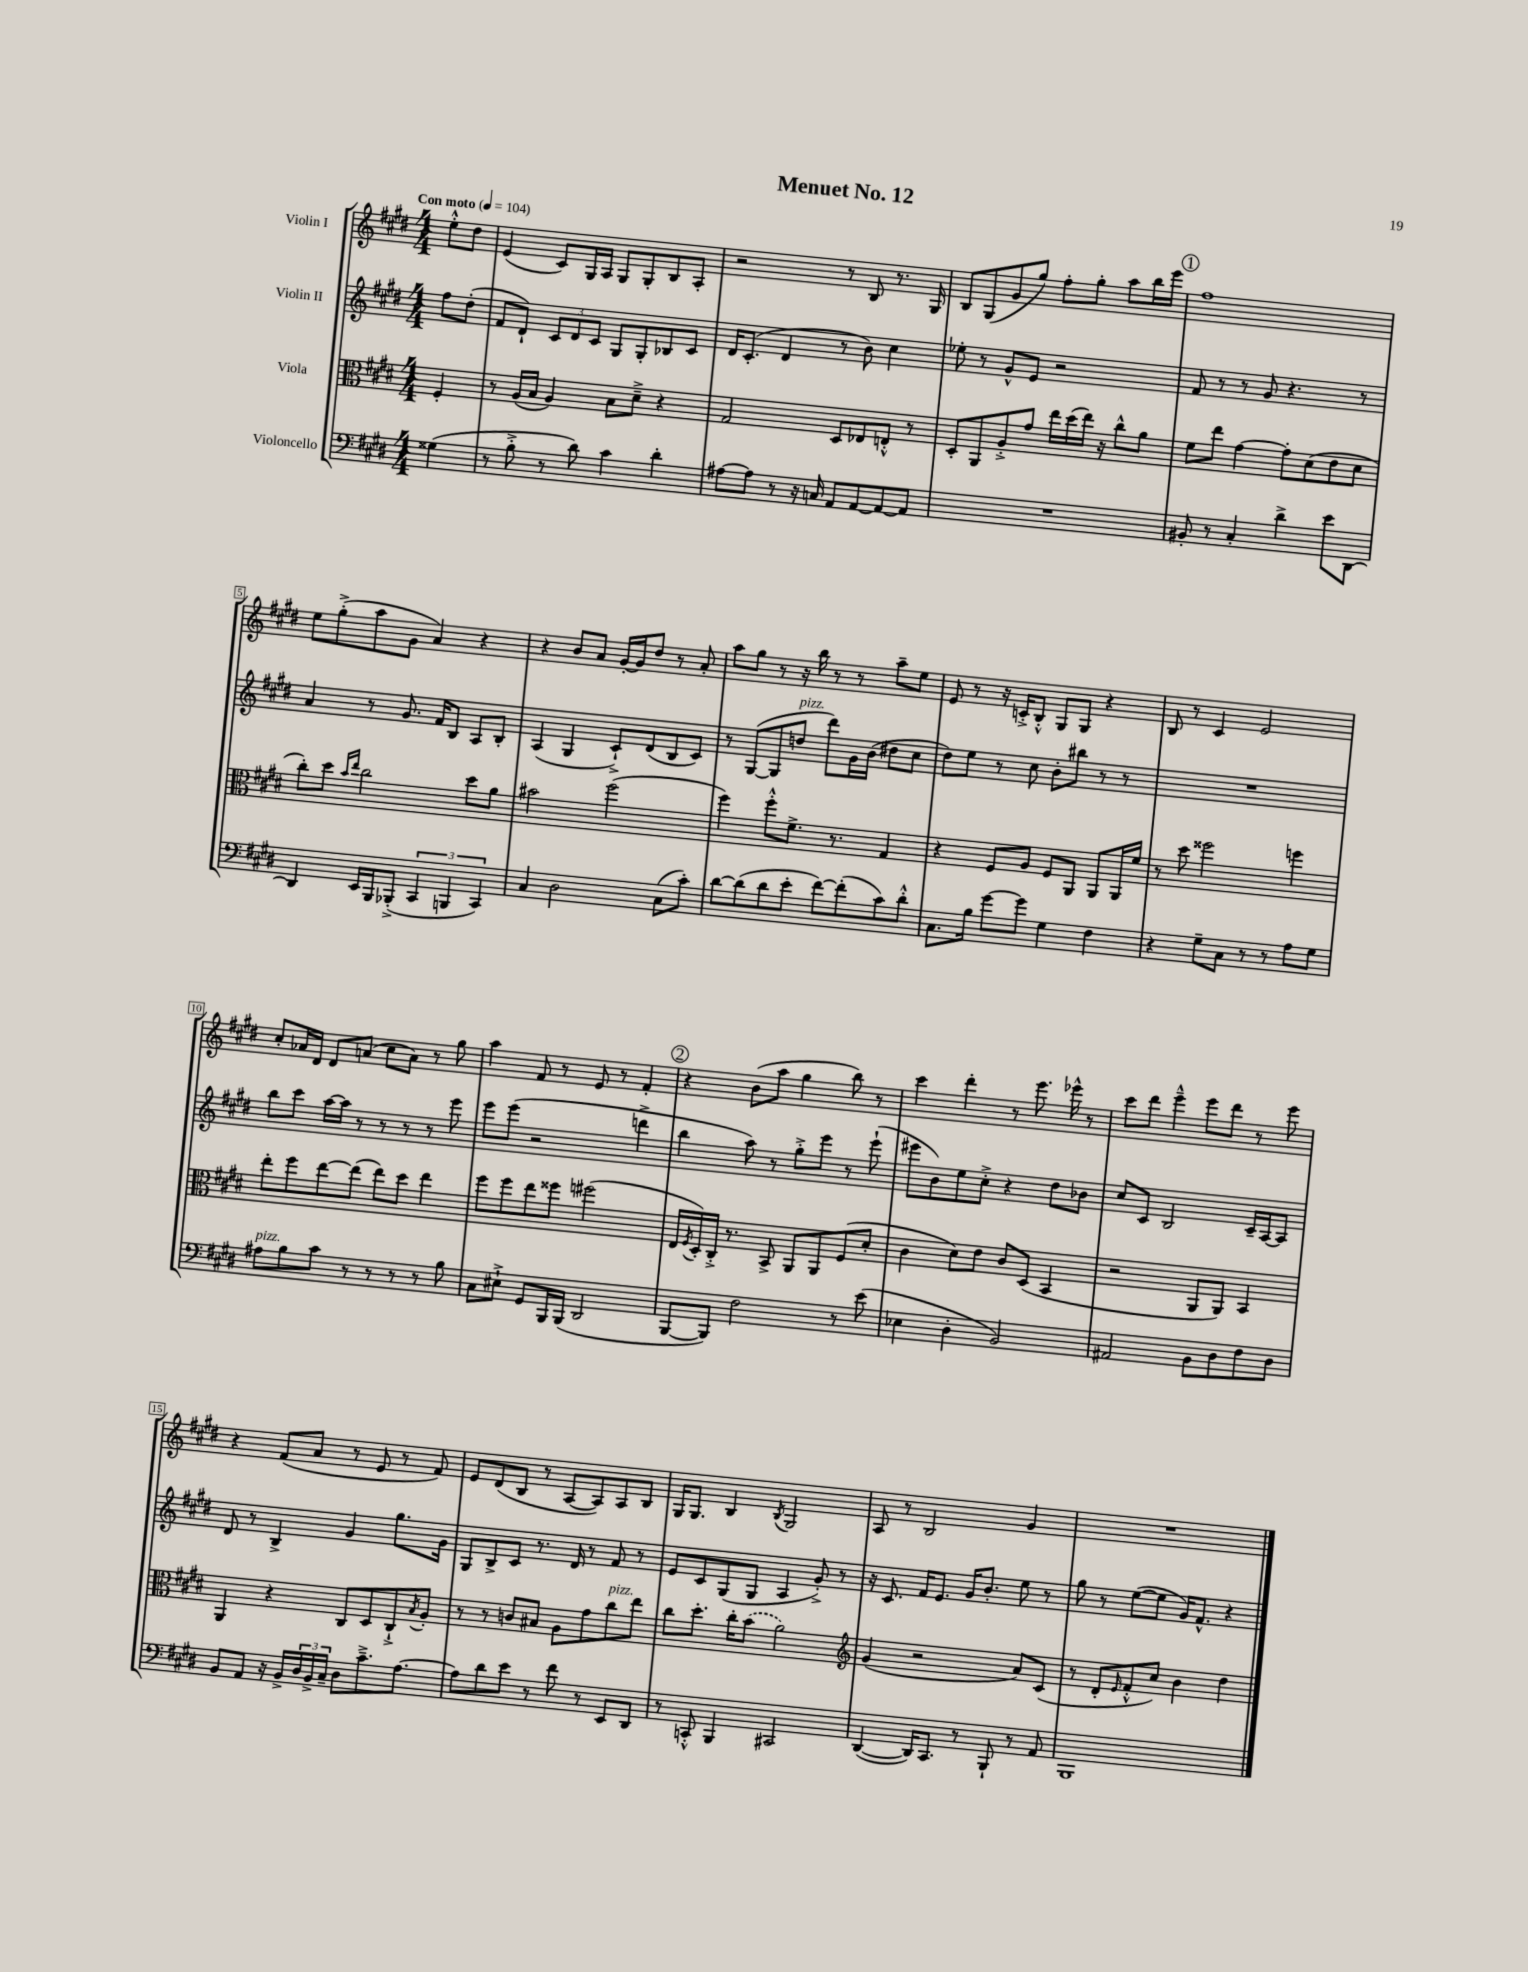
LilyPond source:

\header { title = "Menuet No. 12" }
<<
\new StaffGroup <<
\new Staff = "s0" \with { instrumentName = "Violin I" } {
    \clef treble \key e \major \numericTimeSignature \time 4/4 \partial 4 \tempo "Con moto" 4 = 104
    e''8-.-^ dis''8 |
    e'4( cis'8) gis16 a16 gis8 gis8-. b8 a8-. |
    r2 r8 b8 r8. gis16 |
    b8 gis8( gis'8 gis''8) fis''8-. gis''8-. a''8 b''16 e'''16 |
    \mark \markup { \circle "1" } fis''1 |
    e''8 gis''8-.->( a''8 gis'8 a'4) r4 |
    r4 b'8 a'8 gis'16~-. gis'16 dis''8 r8 a'8-. |
    a''8 gis''8 r8 r16 b''16 r8 r8 a''8-- e''8 |
    e'8 r8 r16 c'16-.-> b8-.-^ gis8 gis8 r4 |
    b8 r8 cis'4 e'2 |
    cis''8-. aes'16 dis'16 dis'8 a'8( cis''8 a'8) r8 gis''8 |
    a''4 fis'8 r8 e'8 r8 fis'4-. |
    \mark \markup { \circle "2" } r4 b'8( a''8 gis''4 b''8) r8 |
    cis'''4 dis'''4-. r8 e'''8. ees'''16-^ r8 |
    cis'''8 dis'''8 e'''4---^ e'''8 dis'''8 r8 e'''8 |
    r4 fis'8( a'8 r8 e'8 r8 fis'8) |
    e'8 dis'8( b8 r8 a8~ a8) a8 b8 |
    gis16 gis8. b4 \acciaccatura { b8 } gis2 |
    a8 r8 b2 gis'4 |
    R1 \bar "|." |
}
\new Staff = "s1" \with { instrumentName = "Violin II" } {
    \clef treble \key e \major \numericTimeSignature \time 4/4 \partial 4
    fis''8 dis''8-.( |
    fis'8 dis'8-!) \tuplet 3/2 { cis'8 dis'8 cis'8 } gis8 gis8-. bes8 cis'8 |
    dis'16 cis'8.-.( dis'4 r8 b'8) cis''4 |
    ees''8-. r8 gis'8-^ e'8 r2 |
    \mark \markup { \circle "1" } fis'8 r8 r8 gis'8 r4. r8 |
    a'4 r8 gis'8. fis'16 b8 a8 b8-. |
    a4( gis4 cis'8-!->) dis'8( b8 cis'8) |
    r8 gis8~( gis8 d''8^\markup { \italic "pizz." } dis'''8) gis'16 b'16( dis''8 cis''8 |
    dis''8) e''8 r8 cis''8 b'8-. bis''8 r8 r8 |
    R1 |
    b''8 cis'''8 a''16~ a''16 r8 r8 r8 r8 e'''8 |
    e'''8 e'''8( r2 d'''4-> |
    \mark \markup { \circle "2" } b''4 a''8) r8 gis''8-.-> e'''8 r8 e'''8-!( |
    eis'''8 b'8) e''8 cis''8-.-> r4 dis''8 bes'8 |
    cis''8 cis'8 b2 cis'16-- a16~ a8 |
    dis'8 r8 b4-> gis'4 gis''8. gis'16 |
    gis8 b8-> cis'8 r8. dis'16 r8 fis'8 r8 |
    e'8 cis'8 gis8( gis8 a4 gis'8-.->) r8 |
    r16 cis'8. fis'16 e'8. gis'16 b'8.-. e''8 r8 |
    gis''8 r8 e''8~( e''8 gis'16) fis'8.-^ r4 \bar "|." |
}
\new Staff = "s2" \with { instrumentName = "Viola" } {
    \clef alto \key e \major \numericTimeSignature \time 4/4 \partial 4
    fis4-. |
    r8 a16( b16 a4) b8 dis'8---> r4 |
    gis2 dis8 ees8 e8-.-^ r8 |
    dis8-. a,8 a8-.-> gis'8 e''16 dis''16( e''16) r16 cis''8-^ a'8 |
    \mark \markup { \circle "1" } fis'8 e''8 gis'4~ gis'8-. dis'8( e'8 dis'8 |
    cis''8-.) dis''8 \grace { b'16 e''16 } cis''2 dis''8 a'8 |
    bis'2 fis''2( |
    fis''4) fis''8-.-^ fis'8.-> r8. gis4 |
    r4 fis8 a8 fis8 a,8 a,8 a,16 fis'16 |
    r8 dis''8 fisis''2 f''4 |
    e''8-. fis''8 e''8~ e''8( e''8) dis''8 e''4 |
    fis''8 fis''8 e''8 fisis''8 fis''2( |
    \mark \markup { \circle "2" } e16 \acciaccatura { fis8 } dis16-.) cis16-.-> r8. b,8-> a,8 a,8 fis8( dis'8-. |
    cis'4 dis'8) e'8 cis'8 dis8( b,4 |
    r2 a,8 a,8) b,4 |
    a,4 r4 cis8 dis8 cis8-!-> \acciaccatura { b8 } a8-. |
    r8 r8 c'8 bis8 a8 gis'8 cis''8^\markup { \italic "pizz." } e''8 |
    cis''8 dis''8.-. cis''16-. \once \slurDashed b'8( a'2) |
    \clef treble gis'4( r2 a'8) cis'8( |
    r8 dis'8-. \grace { e'16 } fis'8-.-^ cis''8) b'4 dis''4 \bar "|." |
}
\new Staff = "s3" \with { instrumentName = "Violoncello" } {
    \clef bass \key e \major \numericTimeSignature \time 4/4 \partial 4
    gisis4( |
    r8 b8-.-> r8 dis'8) cis'4 dis'4-. |
    ais8~ ais8 r8 r16 c16 a,8 a,8~ a,8~ a,8 |
    R1 |
    \mark \markup { \circle "1" } bis,8-. r8 cis4-. dis'4-> e'8 dis,8~ |
    dis,4 e,16 b,,16 bes,,8-.->( \tuplet 3/2 { cis,4 b,,4 cis,4) } |
    cis4 dis2 cis8( cis'8-.) |
    dis'8~ dis'8( dis'8 e'8-. fis'8~) fis'8-.( cis'8) dis'8-.-^ |
    cis8. b16 gis'8~ gis'8 gis4 fis4 |
    r4 gis8-- cis8 r8 r8 a8 gis8 |
    ais8^\markup { \italic "pizz." } b8 cis'8 r8 r8 r8 r8 b8 |
    cis8 eis8-!-> gis,8 b,,16 b,,16( dis,2 |
    \mark \markup { \circle "2" } b,,8~ b,,8) fis2 r8 e'8( |
    ees4 dis4-. b,2) |
    ais,2 b,8 dis8 fis8 dis8 |
    b,8 a,8 r16 b,16-> \tuplet 3/2 { dis16 b,16-> cis16-- } dis8 cis'8.---> a8.~ |
    a8 dis'8 e'8 r8 fis'8 r8 e,8 dis,8 |
    r8 c,8-.-^ b,,4 cis,2 |
    dis,4~( dis,16) cis,8. r8 b,,8-! r8 a,8 |
    b,,1 \bar "|." |
}
>>
>>
\layout { \context { \Score \override BarNumber.stencil = #(make-stencil-boxer 0.1 0.3 ly:text-interface::print) } }
